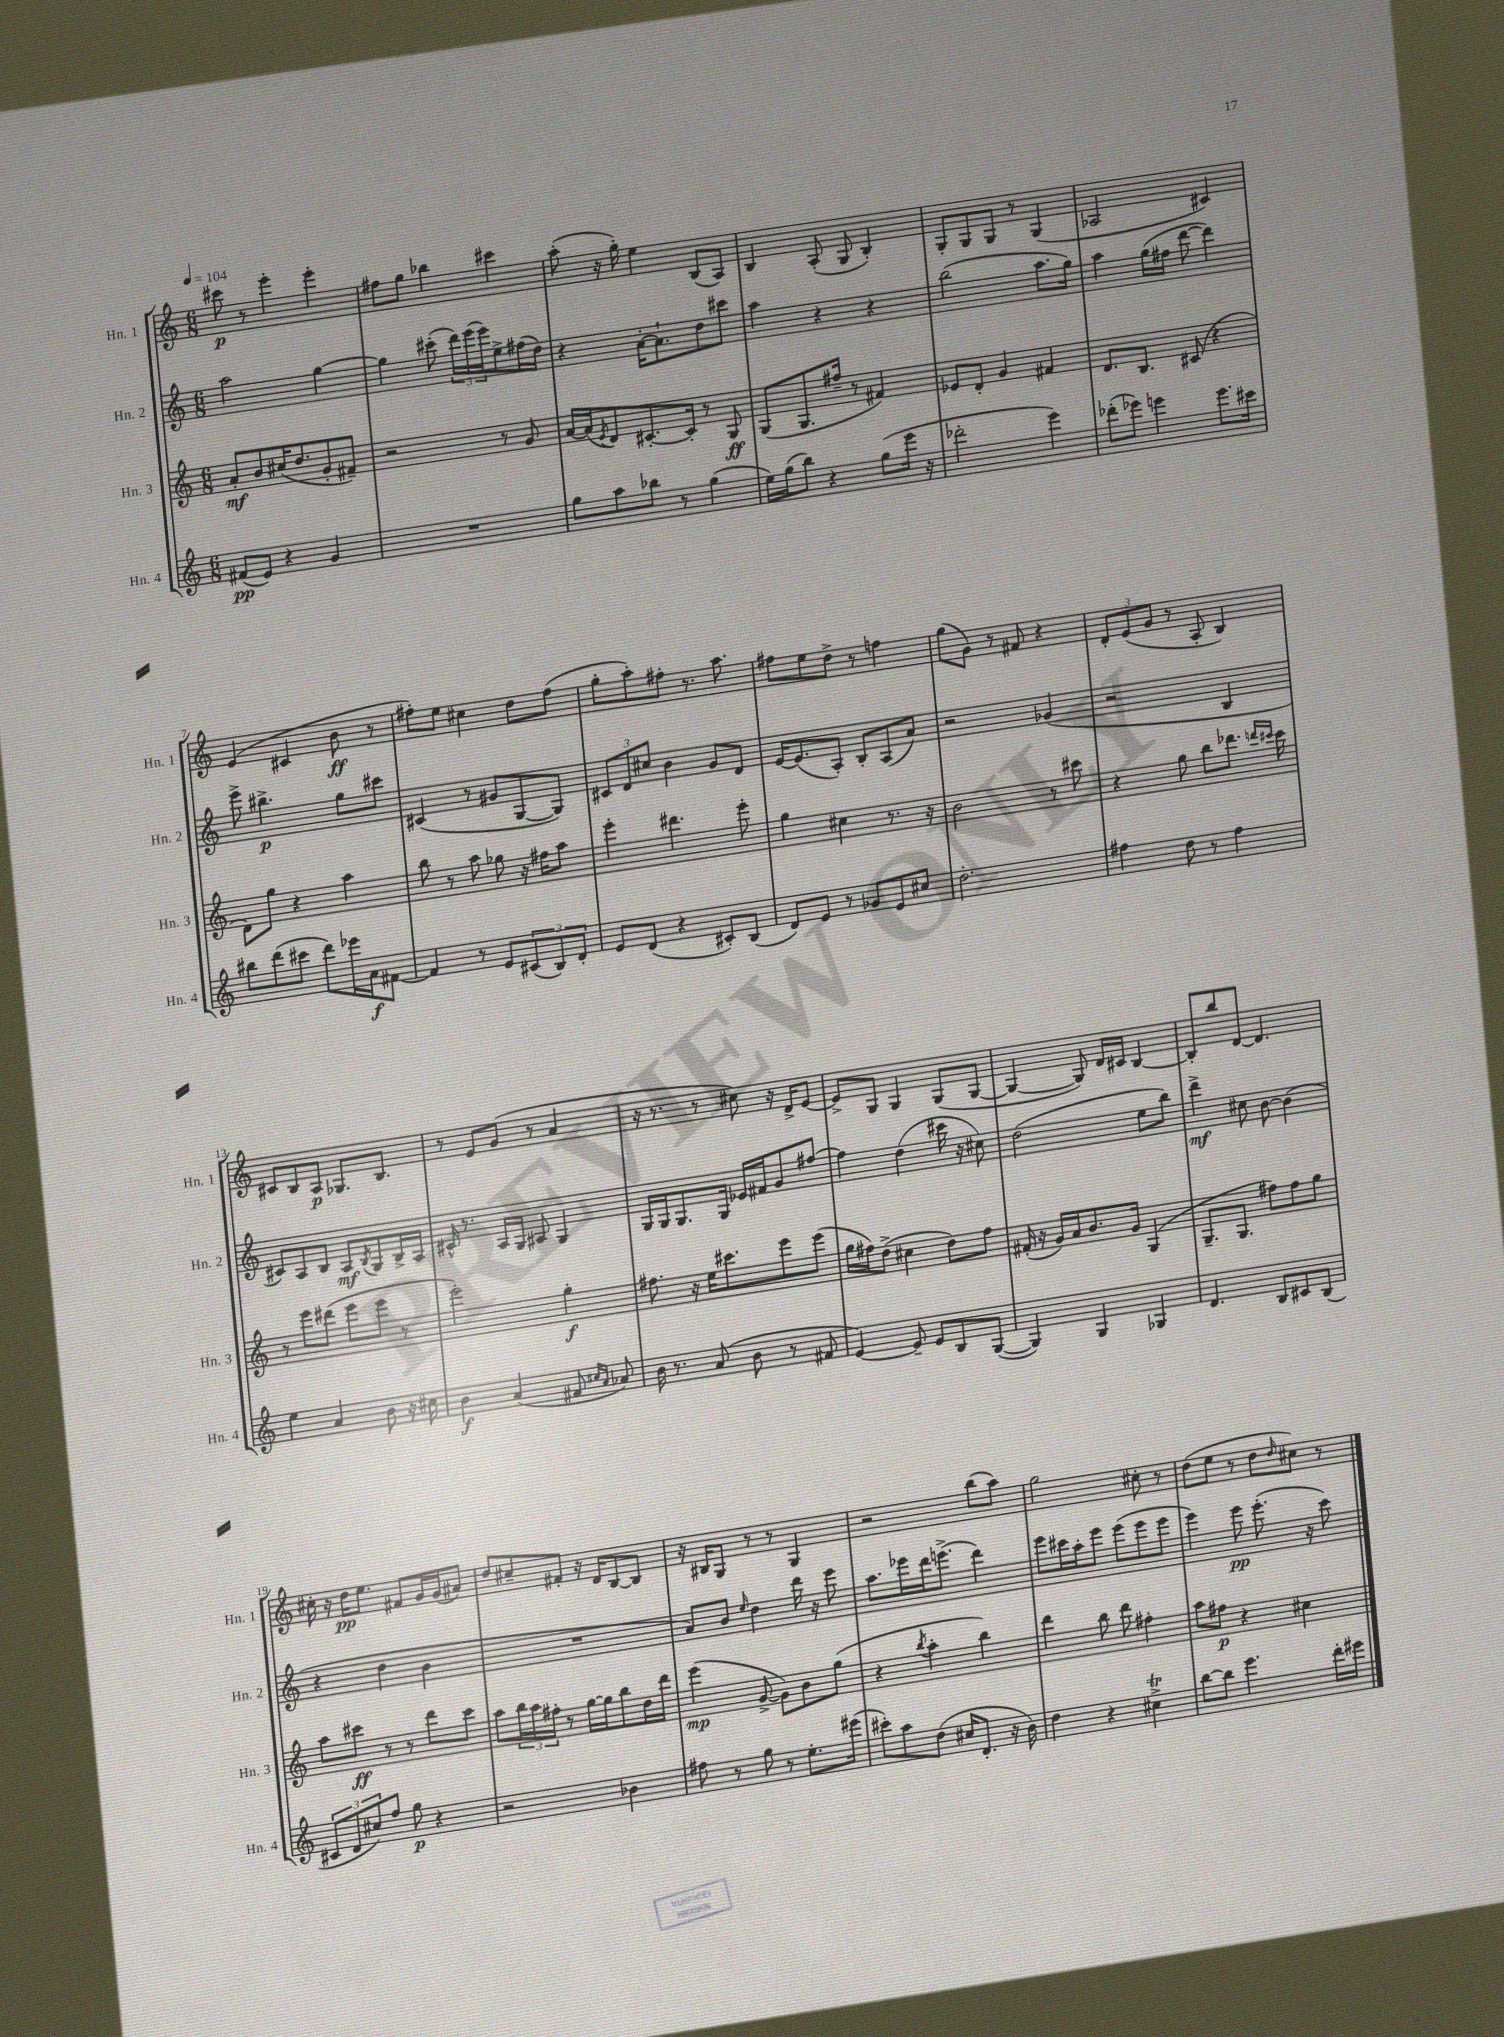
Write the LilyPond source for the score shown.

<<
\new StaffGroup <<
\new Staff = "s0" \with { instrumentName = "Hn. 1" shortInstrumentName = "Hn. 1" } {
    \clef treble \key c \major \numericTimeSignature \time 6/8 \tempo 4 = 104
    cis'''8\p r8 e'''4-. e'''4-. |
    fis''8 g''8 bes''4 cis'''4 |
    a''8-.( r16 g''16-.) e''4 b8( a8) |
    b4 a8-.( g8 b4-.) |
    g8-. g8 g8 r8 g4( |
    aes2 cis'4) |
    e'4( cis'4 b'8\ff r8 |
    fis''8-.) e''8 cis''4 d''8 fis''8( |
    g''8-. a''8-.) fis''8-. r8. a''8. |
    fis''8 e''8 d''8-> r8 f''4 |
    g''8( g'8) r8 fis'8 r4 |
    \tuplet 3/2 { d'8-. e'8( g'8 } r8 a8-. b4) |
    cis'8 b8 a8\p ges8. b8. |
    r8 e'8 g'8( r8 a'4 |
    r16 r8. r8 cis''8) r16 d'16-> e'8~ |
    e'8-> g8 g4 g8( g8~ |
    g4~ g8) d'16 cis'16 b4~ |
    b8-. b''8 d'8~ d'4. |
    cis''16-. r16 d''16\pp e''8. fis'8 g'16 g'16( ais'8) |
    d''8 cis''8-- fis'8-. r16 d'16 b8~ b8 |
    r16 bis16 g8 r8 r8 g4 |
    r2 b''8( a''8) |
    g''2 cis''8-. r8 |
    d''8( e''8 r8 d''8 \grace { d''16 } cis''8) r8 \bar "|." |
}
\new Staff = "s1" \with { instrumentName = "Hn. 2" shortInstrumentName = "Hn. 2" } {
    \clef treble \key c \major \numericTimeSignature \time 6/8
    a''2 g''4~ |
    g''4 cis'''8-.( \tuplet 3/2 { d'''16) e'''16( e'''16) } e''8-> fis''16( d''16) |
    r4 a'16~-. a'8.-! d''8 cis'''8 |
    a''4 r4 r4 |
    b''2( a''8. g''16) |
    a''4 g''16( fis''16 d'''8~ d'''4) |
    e'''8-> bis''4.->\p g''8 cis'''8 |
    cis'4( r8 gis'8 g8~ g8) |
    \tuplet 3/2 { cis'8 d'8 cis''8 } b'4 g'8 d'8 |
    e'16~ e'8.( a8-.) b8-. a8( a'8) |
    r2 ges'4( |
    r2 b4 |
    cis'8) a8 b8 a8\mf \acciaccatura { b8 } g8 b16-> a16 |
    cis'16-^ r8. a16 g16 ais8 g4 |
    g16 g16 g8. g16 ees'16 fis'16 g'8 fis''8~ |
    fis''4 d''4( cis'''16 r16 cis''8) |
    d''2( e''8 b''8) |
    d'''4->\mf cis''8 b'8~ b'4( |
    r4 d''4 b'4 |
    R2. |
    a'8) b'8 \grace { e''16 } d''4 d'''16 r16 e'''8 |
    a''8. ees'''16 d'''16 e'''8.->( d'''4) |
    e'''8 cis'''16 a''16-. e'''8 e'''8( e'''8 e'''8 |
    e'''4) e'''8\pp e'''8.-.( r16 c'''8) \bar "|." |
}
\new Staff = "s2" \with { instrumentName = "Hn. 3" shortInstrumentName = "Hn. 3" } {
    \clef treble \key c \major \numericTimeSignature \time 6/8
    a'8-.\mf b'8 cis''16( d''8. g'8-. fis'8--) |
    r2 r8 g'8 |
    a'16~ a'16( \acciaccatura { e'8 } d'8) cis'8.~-. cis'16-. r8 g8\ff |
    g8( g8. fis''16-- r8 fis'4) |
    ees'8 d'8-. g'4 fis'4 |
    d'8. b8. cis'8( r4 |
    d'8) g''8 r4 a''4 |
    b''8 r8 a''8 ges''8 r16 fis''16 a''8 |
    e'''4-. dis'''4. e'''8-. |
    g''4 cis''4 r8. r16 |
    b'2 r8 cis'''8 |
    r4 g''8 b''8 des'''8. \grace { d'''16 cis'''16 } cis'''16 |
    r8 e'''8 dis'''8( e'''8 e'''8 r8 |
    e'''2-.) g''4-.\f |
    fis''8. r16 e''16 cis'''8. e'''8 e'''8( |
    g''16 fis''16) d''8->( cis''4 d''8) fis''8 |
    fis'16-.( r16 g'16) a'16 b'8. g'16 g4( |
    g8.-- g8. fis''8) fis''8 g''8 |
    a''8 cis'''8\ff r8 r8 d'''8 cis'''8 |
    a''8 \tuplet 3/2 { b''16 a''16 fis''16-. } r8 g''16~ g''16 b''8 d''16 d'''16 |
    e'''4\mp( g'8~-> g'8) b'8 g''8( |
    r4 \acciaccatura { b''8 } a''4-. b''4) |
    d'''4 b''8 d'''8 fis''4-. |
    a''8 fis''8\p r4 cis''4 \bar "|." |
}
\new Staff = "s3" \with { instrumentName = "Hn. 4" shortInstrumentName = "Hn. 4" } {
    \clef treble \key c \major \numericTimeSignature \time 6/8
    fis'8\pp( e'8) r4 g'4 |
    R2. |
    g''8 a''8 bes''8 r8 g''4( |
    e''16) g''16( b''8) r4 g''8( e'''16 r16 |
    des'''2-. e'''4) |
    des'''8-.( ees'''8) e'''4 e'''8. cis'''16 |
    bis''8 d'''8( cis'''8 d'''8) ees'''16 a'16\f fis'8~ |
    fis'4 r8 e'8 \tuplet 3/2 { cis'8( b8) d'8-. } |
    e'8 d'8( r4 cis'8-.) b8( |
    d'8) e'8 r8 ges'8 e'8 cis''8 |
    d''2.-. |
    fis''4 d''8 r8 fis''4 |
    e''4 a'4 b'8 r16 cis''16 |
    b'4\f a'4( fis'8 \grace { cis''16 a'16 } aes'8) |
    b'16 r8. a'8( b'8 r8 fis'8 |
    e'4~) e'8-- e'8 b8 g8~( |
    g4) g4 ges4 |
    d'4. b8 cis'8 b8( |
    \tuplet 3/2 { cis'8 d'8 cis''8) } f''8 g''8\p r4 |
    r2 bes'4 |
    fis''8 r8 g''8 r8 e''8.-. eis'''16( |
    cis'''8-.) a''8 d''8( cis''16 d'8.-. r16 b'16) |
    d''4 r4 cis''4->\trill |
    b''8~ b''8 e'''4. d'''16-. eis'''16 \bar "|." |
}
>>
>>
